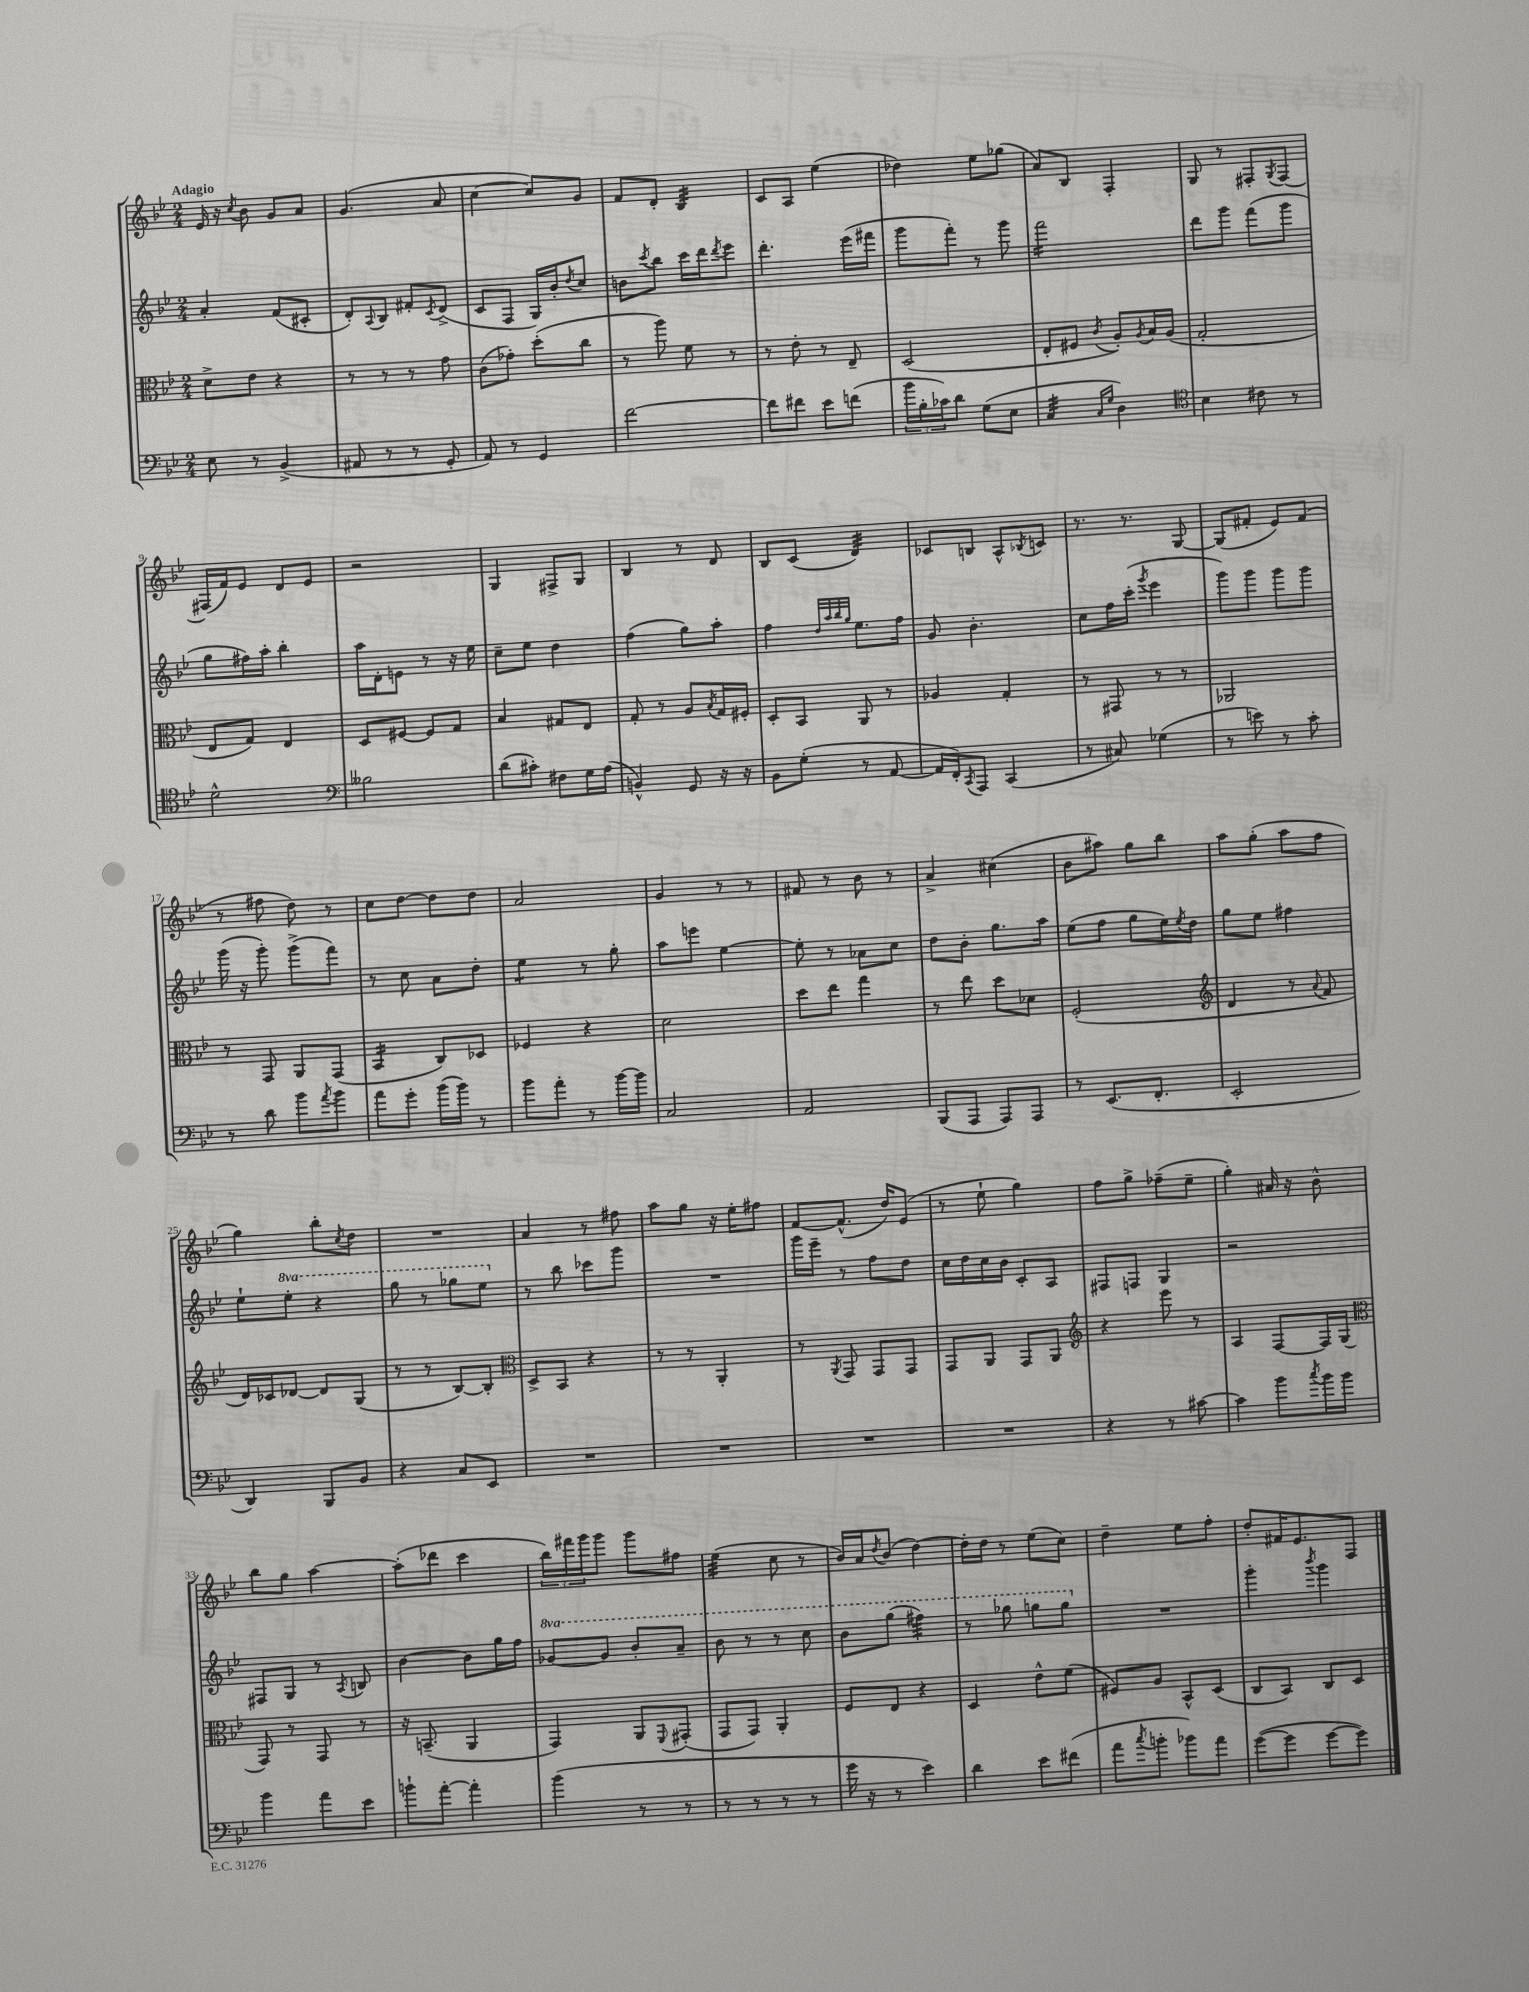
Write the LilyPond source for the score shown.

<<
\new StaffGroup <<
\new Staff = "s0" {
    \clef treble \key bes \major \numericTimeSignature \time 2/4 \tempo "Adagio"
    ees'16 r16 \acciaccatura { c''8 } bes'8 g'8 a'8 |
    g'4.( a'8 |
    c''4~ c''8) g'8 |
    f'8 d'8-. bes4:32 |
    c'8 a8 ees''4( |
    des''4) ees''8 ges''8( |
    a'8) bes8 f4-. |
    g8 r8 fis8-. \acciaccatura { g8 } fis8~ |
    fis16( f'16) ees'8 d'8 ees'8 |
    r2 |
    g4 fis8-> g8 |
    bes4 r8 d'8 |
    bes8 c'8( d'4:32) |
    ces'8 b8 a8-^ \acciaccatura { bes8 } c'8 |
    r8. r8. g8~ |
    g8( fis'8-. ees'8) fis'8( |
    r8 fis''8 d''8) r8 |
    c''8 d''8~ d''8 d''8 |
    a'2 |
    g'4 r8 r8 |
    fis'8 r8 bes'8 r8 |
    a'4-> cis''4( |
    bes'8 ais''8) g''8 bes''8 |
    a''8 g''8-.( a''8 f''8 |
    g''4) bes''8-. \acciaccatura { c''8 } d''8 |
    R2 |
    a'4 r8 fis''8 |
    a''8 g''8 r16 ees''16-. fis''8 |
    f'8~ f'8.-^( d''16) ees'8( |
    r8 ees''8-! g''4) |
    f''8 g''8-> fes''8--( ees''8-- |
    g''4-.) ais'16 r16 bes'8-^ |
    bes''8 g''8 a''4~ |
    a''8-.( des'''8 c'''4 |
    \tuplet 3/2 { bes''16) fis'''16 g'''16 } g'''8 g'''8 fis''8 |
    ees''4:32( c''8 r8 |
    bes'16) a'16 \acciaccatura { d''8 } bes'8( d''4~) |
    d''16-. d''16 r8 ees''8( c''8) |
    d''4-- ees''8 f''8-. |
    d''8-. fis'16 ees'8. f8 \bar "|." |
}
\new Staff = "s1" {
    \clef treble \key bes \major \numericTimeSignature \time 2/4 \set Staff.ottavationMarkups = #ottavation-simple-ordinals
    a'4-. f'8( cis'8-. |
    d'8-.) \appoggiatura { a8 } bes8 fis'8-. \acciaccatura { c'8 } d'8->( |
    c'8 f8 g16) bes'16-. \acciaccatura { d''8 } c''8 |
    b'8 \acciaccatura { c'''8 } bes''8 c'''16 d'''16 \acciaccatura { d'''8 } ees'''8 |
    d'''4.-. ees'''16( fis'''16 |
    g'''8 f'''8-.) r8 g'''8 |
    f'''2:16 |
    d'''8 g'''8 f'''8( g'''8 |
    g''8 fis''16) a''16-. bes''4-. |
    a''16 d'16-. e'8 r8 r16 ees''16 |
    c''8-- ees''8 d''4 |
    f''4( g''8) a''8-. |
    f''4 \grace { d''32 a''32 bes''32 g''32 } ees''8. f''16 |
    g'8 bes'4.-. |
    c''8 f''16 c'''16-.( \acciaccatura { g'''8 } ees'''4 |
    g'''8) g'''8 g'''8 g'''8 |
    g'''16( r16 g'''8-.) g'''8->( f'''8) |
    r8 c''8 a'8 d''8-. |
    ees''4:8 r8 g''8-. |
    a''8 e'''8 ees''4~ |
    ees''8-. r8 aes'8 c''8 |
    d''8 bes'8-. g''8. a''16 |
    ees''8( f''8 g''8 ees''16) \acciaccatura { ees''8 } d''16 |
    g''8 ees''8 fis''4 |
    ees''8-! \ottava #1 ees'''8-. r4 |
    g'''8 r8 ges'''8 ees'''8 \ottava #0 |
    r8 bes''8 ces'''8 g'''8 |
    R2 |
    g'''16 ees'''16-- r8 f''8 d''8 |
    c''16 d''16 c''16 bes'16 c'8-. a8 |
    fis8 f8 g4 |
    r2 |
    fis8 g8 r8 \acciaccatura { a8 } b8 |
    bes'4~ bes'8 g''16 f''16 |
    \ottava #1 ges''8~ ges''8 bes''8-. a''8-- |
    bes''8 r8 r8 c'''8 |
    bes''8 g'''8( fis'''4:32) |
    r8 ges'''8 g'''8 g'''8 \ottava #0 |
    R2 |
    g'''4-. \acciaccatura { bes'''8 } g'''4 \bar "|." |
}
\new Staff = "s2" {
    \clef alto \key bes \major \numericTimeSignature \time 2/4
    d'8-> ees'8 r4 |
    r8 r8 r8 g'8 |
    c'8( ges'8-.) d''8-.( c''8 |
    r8 a''8) f'8 r8 |
    r8 ees'8-. r8 ees8-- |
    d2( |
    ees8-. fis8 \acciaccatura { c'8 } a8-.) \acciaccatura { a8 } bes16 a16( |
    g2-. |
    ees8 g8) ees4 |
    d8 fis8~ fis8 g8 |
    bes4 gis8 ees8 |
    g8-. r8 a8 \acciaccatura { bes8 } g16 fis16-. |
    d8-. bes,8 a,8 r8 |
    aes4 g4-. |
    r8 gis,8 r8 r8 |
    aes,2 |
    r8 g,8 a,8 g,8( |
    bes,4:16 c8) des8 |
    fes4 r4 |
    d'2 |
    d''8 ees''8 g''4 |
    r8 ees''8 d''8 des'8 |
    f2-.( |
    \clef treble d'4 r8 \appoggiatura { a'8 } f'8 |
    d'16) ces'16 des'8~ des'8 g8( |
    r8 r8 bes8~) bes8-. |
    \clef alto d8-> bes,8 r4 |
    r8 r8 a,4-. |
    r8 \acciaccatura { a,8 } g,8 g,8 g,8 |
    g,8 a,8 g,8 a,8 |
    \clef treble r4 ees'''8 r8 |
    a4 f8~ f16 g16( |
    \clef alto g,8) r8 g,8 r8 |
    r16 b,8.--( a,4 |
    g,4) a,8 \appoggiatura { f,8 } gis,8-.( |
    g,8 g,8) a,4-. |
    f8 ees8 r4 |
    d4 ees'8-^ f'8( |
    fis8) a8 bes,8-^ d8( |
    c8 bes,8) c8 d8 \bar "|." |
}
\new Staff = "s3" {
    \clef bass \key bes \major \numericTimeSignature \time 2/4
    ees8 r8 bes,4->( |
    ais,8 r8 r8 g,8-. |
    a,8) r8 g,4 |
    f'2~ |
    f'8 fis'8 ees'8 f'8( |
    \tuplet 3/2 { bes'16 bes16-. ces'16) } d'8 g8( ees8 |
    c4:32 \grace { c16 g16 } d4) |
    \clef tenor bes4 cis'8 r8 |
    d'2-^ |
    \clef bass beses2 |
    d'8( cis'8-.) fis8 g16 a16( |
    b,4-^) g,8 r16 r16 |
    bes,8 g8-.( r8 a,8~ |
    a,16 f,16-.) \acciaccatura { c,8 } a,,8 c,4( |
    r8 cis8) ges4( |
    r8 e'8) r8 c'8-. |
    r8 d'8 bes'8 \acciaccatura { a'8 } bes'8 |
    a'8 g'8-. bes'16( bes'16) r8 |
    bes'8 a'8-. r8 bes'16~ bes'16 |
    c2 |
    a,2 |
    bes,,8( a,,8 a,,8) a,,8 |
    r8 ees,8.( f,8.-. |
    ees,2-. |
    d,4) bes,,8 bes,8 |
    r4 c8 ees,8 |
    R2 |
    R2 |
    R2 |
    R2 |
    r4 r8 cis'8~ |
    cis'4 bes'8 \acciaccatura { c''8 } bes'16 bes'16 |
    bes'4 a'8 ees'8 |
    b'8-! a'8~-. a'4-. |
    bes'4( r8 r8 |
    r8 r8 r8 r8 |
    g'16 r16 r8 ees'4) |
    d'4 ees'8 fis'8( |
    a'8 \acciaccatura { c''8 } b'8-. bes'8) a'8 |
    g'8~( g'8 g'8~ g'8) \bar "|." |
}
>>
>>
